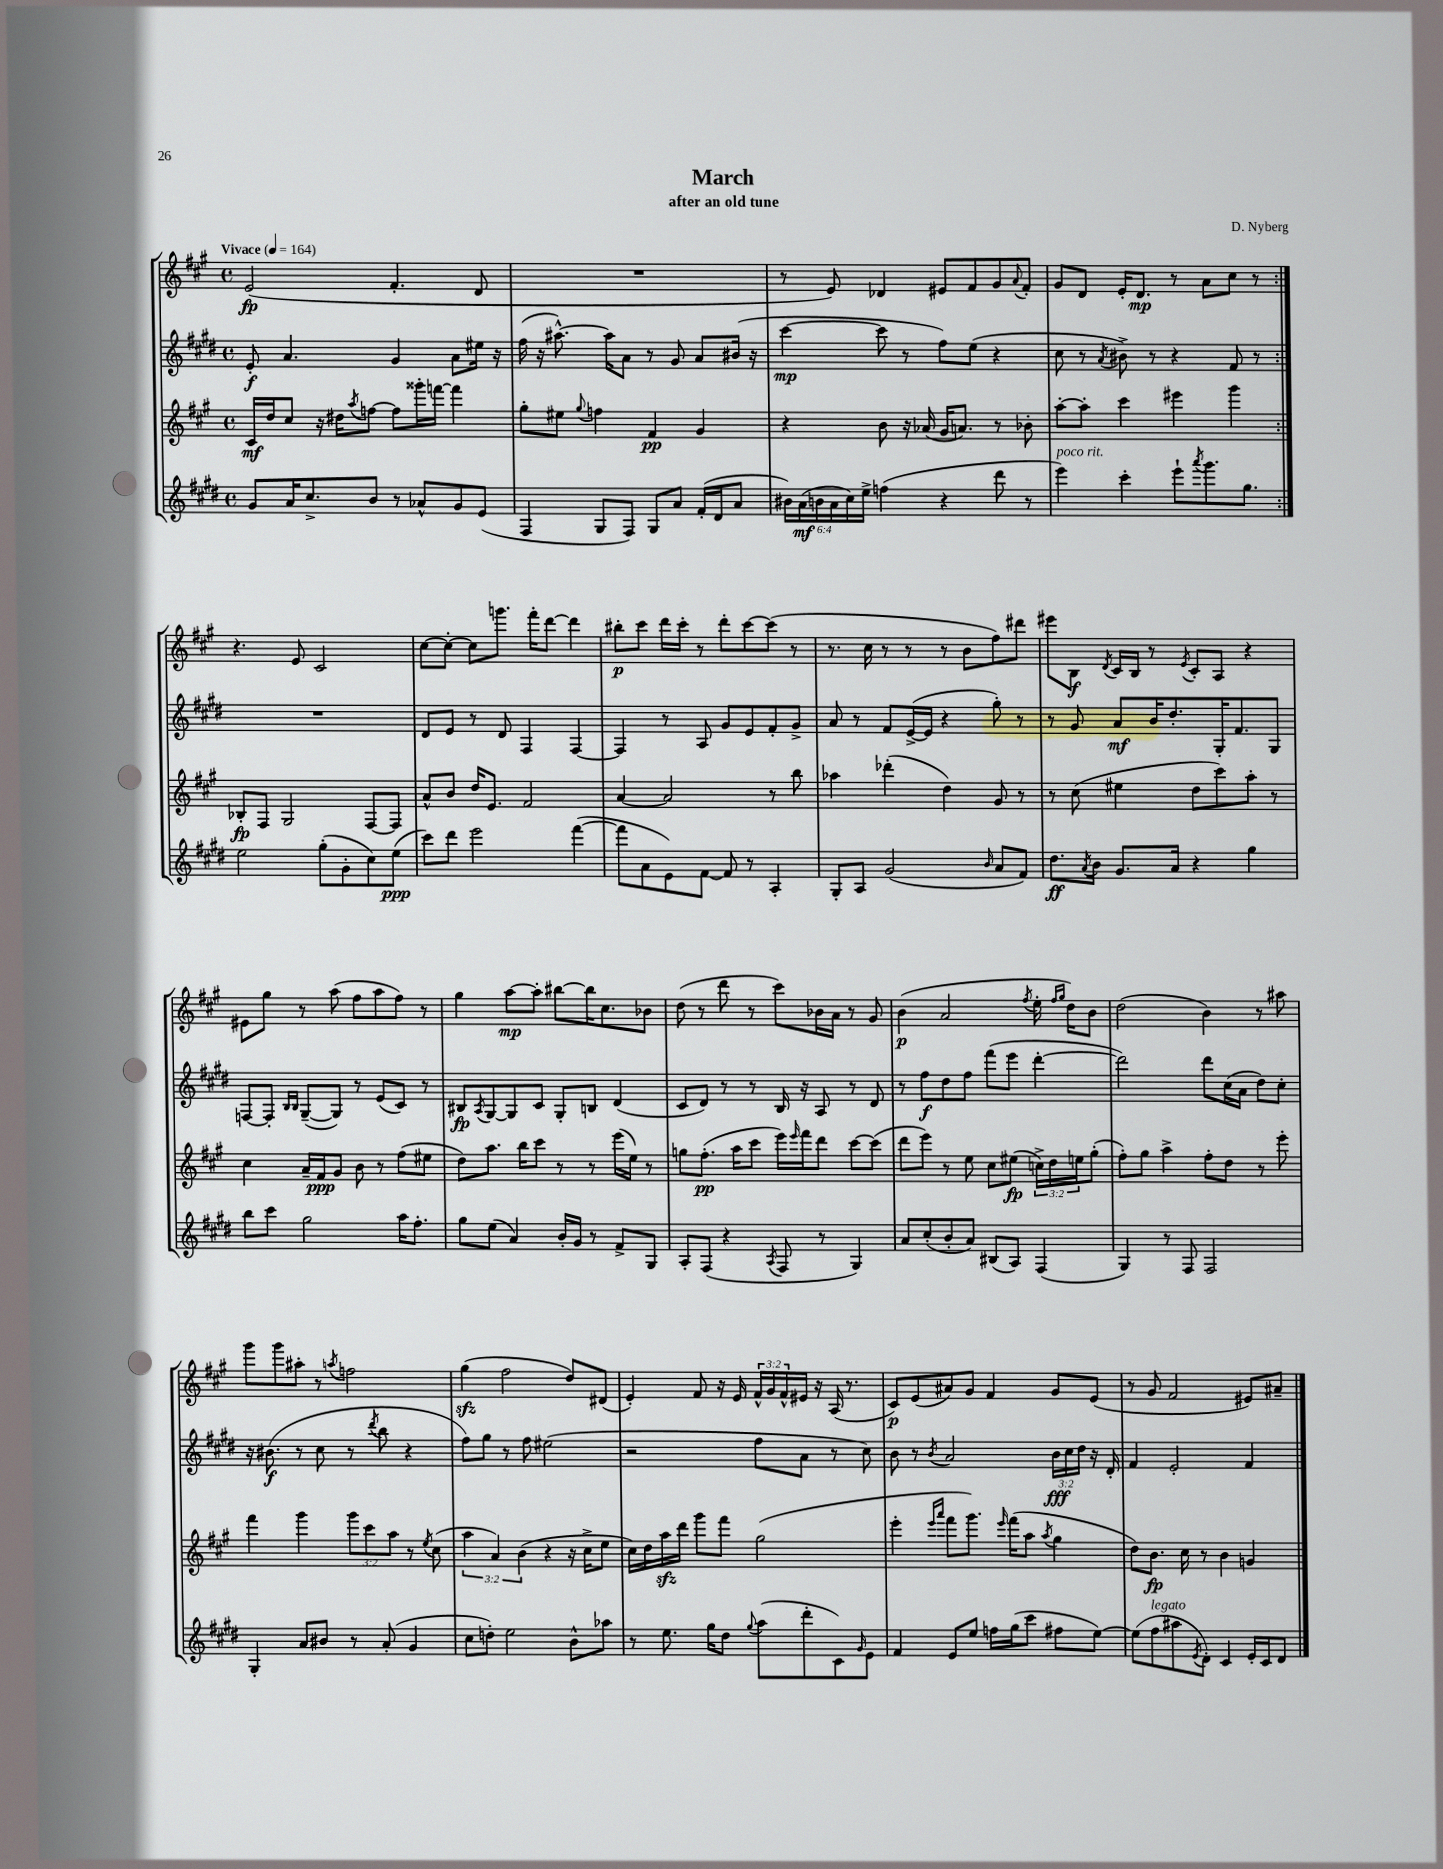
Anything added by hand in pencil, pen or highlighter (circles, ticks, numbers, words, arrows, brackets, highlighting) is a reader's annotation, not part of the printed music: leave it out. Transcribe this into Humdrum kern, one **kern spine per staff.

**kern	**dynam	**kern	**dynam	**kern	**dynam	**kern	**dynam
*part4	*part4	*part3	*part3	*part2	*part2	*part1	*part1
*staff4	*staff4	*staff3	*staff3	*staff2	*staff2	*staff1	*staff1
*clefG2	*	*clefG2	*	*clefG2	*	*clefG2	*
*k[f#c#g#d#]	*	*k[f#c#g#]	*	*k[f#c#g#d#]	*	*k[f#c#g#]	*
*M4/4	*	*M4/4	*	*M4/4	*	*M4/4	*
*met(c)	*	*met(c)	*	*met(c)	*	*met(c)	*
*MM164	*	*MM164	*	*MM164	*	*MM164	*
=1	=1	=1	=1	=1	=1	=1	=1
!	!	!	!	!	!	!LO:TX:a:B:t=Vivace	!
8g#/L	.	16c#/LL	mf	8e'/	f	(2e/	fp
.	.	16dd/J	.	.	.	.	.
16a/K	.	8cc#/J	.	4.a/	.	.	.
8.cc#^/	.	.	.	.	.	.	.
.	.	16r	.	.	.	.	.
.	.	16dd#X\KL	.	.	.	.	.
.	.	8qaa/	.	.	.	.	.
8b/J	.	[8ffn\J	.	.	.	.	.
8r	.	8ff\L]	.	4g#/	.	4.f#'/	.
8a-X^^/L	.	16ggg##X'\L	.	.	.	.	.
.	.	[16fffn\JJ	.	.	.	.	.
8g#/	.	4fff\]	.	8a\L	.	.	.
(8e/J	.	.	.	16ee#X\Jk	.	8d/	.
.	.	.	.	16r	.	.	.
=2	=2	=2	=2	=2	=2	=2	=2
4F#/	.	8gg#'\L	.	(16ff#\	.	1r	.
.	.	.	.	16r	.	.	.
.	.	8ee#X\J	.	[8.aa#X^^\)	.	.	.
.	.	8qqgg#/	.	.	.	.	.
8G#/L	.	4ffn\	.	.	.	.	.
.	.	.	.	16aa#\KL]	.	.	.
8F#/J)	.	.	.	8a\J	.	.	.
8G#/L	.	4f#/	pp	8r	.	.	.
8a/J	.	.	.	8g#/	.	.	.
(16f#'/LL	.	4g#/	.	8a/L	.	.	.
16d#/J	.	.	.	.	.	.	.
8a/J	.	.	.	(16b#X/Jk	.	.	.
.	.	.	.	16r	.	.	.
=3	=3	=3	=3	=3	=3	=3	=3
24b#X\LL)	.	4r	.	[4ccc#\	mp	8r	.
(24a\	mf	.	.	.	.	.	.
24bn\	.	.	.	.	.	.	.
24a\	.	.	.	.	.	8e/)	.
24cc#\)	.	.	.	.	.	.	.
24ee^\JJ	.	.	.	.	.	.	.
(4ffn\	.	8b\	.	8ccc#\]	.	4d-X/	.
.	.	16r	.	8r	.	.	.
.	.	(16a-X/	.	.	.	.	.
4r	.	16g#/KL	.	8ff#\L)	.	8e#X/L	.
.	.	8.an/J)	.	.	.	.	.
.	.	.	.	(8ee\J	.	8f#/	.
8ddd#\	.	8r	.	4r	.	8g#/	.
.	.	.	.	.	.	8qqa/	.
8r	.	8b-X'\	.	.	.	8f#'/J	.
=4	=4	=4	=4	=4	=4	=4	=4
!LO:TX:a:i:t=poco rit.	!	!	!	!	!	!	!
4eee\)	.	[8aa'\L	.	8cc#\	.	8g#/L	.
.	.	8aa'\J]	.	8r	.	8d/J	.
.	.	.	.	8qa/	.	.	.
4ccc#'\	.	4ccc#\	.	8b#X^\)	.	16e'/KL	.
.	.	.	.	.	.	8.d/J	mp
.	.	.	.	8r	.	.	.
8eee`\L	.	4eee#X\	.	4r	.	8r	.
8qaaa/	.	.	.	.	.	.	.
8.ggg#\	.	.	.	.	.	8a\L	.
.	.	4ggg#\	.	8f#/	.	8cc#\J	.
8.gg#\J	.	.	.	.	.	.	.
.	.	.	.	8r	.	8r	.
!!LO:LB:g=z
=5:|!	=5:|!	=5:|!	=5:|!	=5:|!	=5:|!	=5:|!	=5:|!
2ee\	.	8B-X'/L	fp	1r	.	4.r	.
.	.	8F#/J	.	.	.	.	.
.	.	2G#/	.	.	.	.	.
.	.	.	.	.	.	8e/	.
(8gg#'\L	.	.	.	.	.	2c#/	.
8g#'\	.	.	.	.	.	.	.
8cc#\)	.	[8F#/L	.	.	.	.	.
(8ee\J	ppp	8F#/J]	.	.	.	.	.
=6	=6	=6	=6	=6	=6	=6	=6
8ccc#\L)	.	8a^^/L	.	8d#/L	.	[8cc#\L	.
8ddd#\J	.	8b/J	.	8e/J	.	8cc#'\J_	.
2eee\	.	16dd/KL	.	8r	.	8cc#\L]	.
.	.	8.e/J	.	.	.	.	.
.	.	.	.	8d#/	.	8.gggn\J	.
.	.	2f#/	.	4F#/	.	.	.
.	.	.	.	.	.	16fff#'\KL	.
.	.	.	.	.	.	[8ddd\J	.
([4fff#\	.	.	.	[4F#/	.	4ddd\]	.
=7	=7	=7	=7	=7	=7	=7	=7
8fff#\L]	.	[4a/	.	4F#/]	.	8bb#X'\L	p
8a\	.	.	.	.	.	8ccc#\J	.
8e\)	.	2a/]	.	8r	.	16ddd\LL	.
.	.	.	.	.	.	16ccc#'\JJ	.
[8f#\J	.	.	.	8A/	.	8r	.
8f#/]	.	.	.	8g#/L	.	8ddd'\L	.
8r	.	.	.	8e/	.	[8ccc#\	.
4A'/	.	8r	.	8f#'/	.	(8ccc#\J]	.
.	.	8bb\	.	8g#^/J	.	8r	.
=8	=8	=8	=8	=8	=8	=8	=8
8G#'/L	.	4aa-X\	.	8a/	.	8.r	.
8A/J	.	.	.	8r	.	.	.
.	.	.	.	.	.	16cc#\	.
(2g#/	.	(4ddd-X'\	.	8f#/L	.	8r	.
.	.	.	.	([16e^/L	.	8r	.
.	.	.	.	16e/JJ]	.	.	.
.	.	4dd\)	.	4r	.	8r	.
.	.	.	.	.	.	8b\L	.
16qqb/	.	.	.	.	.	.	.
8a/L	.	8g#/	.	8gg#'\)	.	8ff#\)	.
8f#/J)	.	8r	.	8r	.	8ddd#X\J	.
=9	=9	=9	=9	=9	=9	=9	=9
8.dd#\L	ff	8r	.	8r	.	8eee#X\L	.
.	.	(8cc#\	.	8g#/	.	8B\J	f
8qa/	.	.	.	.	.	.	.
16b\Jk	.	.	.	.	.	.	.
.	.	.	.	.	.	8qd/	.
8.g#/L	.	4ee#X\	.	8a/L	mf	16c#/LL	.
.	.	.	.	.	.	16B/JJ	.
.	.	.	.	16b/K	.	8r	.
16a/Jk	.	.	.	8.dd#'/	.	.	.
.	.	.	.	.	.	8qe/	.
4r	.	8dd\L	.	.	.	8c#'/L	.
.	.	8ccc#\)	.	16G#'/K	.	8A/J	.
.	.	.	.	8.f#/	.	.	.
4gg#\	.	8aa'\J	.	.	.	4r	.
.	.	8r	.	8G#/J	.	.	.
!!LO:LB:g=z
=10	=10	=10	=10	=10	=10	=10	=10
8bb\L	.	4cc#\	.	[8Fn/L	.	8e#X\L	.
8ccc#\J	.	.	.	8F'/J]	.	8gg#\J	.
.	.	.	.	16qqB/LL	.	.	.
.	.	.	.	16qqB/JJ	.	.	.
2gg#\	.	16a~/LL	.	([8G#~/L	.	8r	.
.	.	16f#/J	ppp	.	.	.	.
.	.	8g#/J	.	8G#/J])	.	(8aa\	.
.	.	8b\	.	8r	.	8ff#\L	.
.	.	8r	.	(8e/L	.	8aa\	.
16aa\KL	.	(8ff#\L	.	8c#/J)	.	8ff#\J)	.
8.ff#'\J	.	.	.	.	.	.	.
.	.	8ee#X\J	.	8r	.	8r	.
=11	=11	=11	=11	=11	=11	=11	=11
8gg#\L	.	8dd\L)	.	8B#X/L	fp	4gg#\	.
.	.	.	.	8qA/	.	.	.
(8ee\J	.	8.aa\J	.	[8G#/	.	.	.
4a/)	.	.	.	8G#/]	.	[8aa\L	mp
.	.	16bb\KL	.	.	.	.	.
.	.	8ccc#\J	.	8c#/J	.	8aa'\J]	.
16b'/LL	.	8r	.	8G#'/L	.	[8bb#X\L	.
16g#/JJ	.	.	.	.	.	.	.
8r	.	8r	.	8Bn/J	.	16bb#\K]	.
.	.	.	.	.	.	8.cc#\	.
8f#^/L	.	(16eee\LL	.	(4d#/	.	.	.
.	.	16ee\JJ)	.	.	.	.	.
8G#/J	.	8r	.	.	.	8b-X\J	.
=12	=12	=12	=12	=12	=12	=12	=12
8A'/L	.	8ggn\L	.	8c#/L	.	(8dd\	.
(8F#/J	.	(8.ff#'\J	pp	8d#/J)	.	8r	.
4r	.	.	.	8r	.	8ddd\	.
.	.	16aa\KL	.	.	.	.	.
.	.	8ccc#\J	.	8r	.	8r	.
8qA/	.	.	.	.	.	.	.
8F#/	.	16eee\LL)	.	16B/	.	8ccc#\L)	.
.	.	16qqeee/	.	.	.	.	.
.	.	16fff#\J	.	16r	.	.	.
8r	.	8ddd\J	.	8A/	.	16b-X\L	.
.	.	.	.	.	.	16a\JJ	.
4G#/)	.	[8ccc#\L	.	8r	.	8r	.
.	.	(8ccc#\J]	.	8d#/	.	8g#/	.
=13	=13	=13	=13	=13	=13	=13	=13
8a/L	.	8ddd\L	.	8r	.	(4b\	p
(8cc#'/	.	8eee\J)	.	8ff#\L	f	.	.
8b'/	.	8r	.	8dd#\	.	2a/	.
8a/J)	.	8ee\	.	8ff#\J	.	.	.
(8B#X/L	.	8cc#\L	.	(8fff#\L	.	.	.
8A/J)	.	(8ee#X\J	fp	8eee\J	.	.	.
.	.	.	.	.	.	8qff#/	.
(4F#/	.	24ccn^\LL)	.	[4ddd#'\	.	16ee'\	.
.	.	24dd\	.	.	.	.	.
.	.	.	.	.	.	16qqff#/LL	.
.	.	.	.	.	.	16qqgg#/JJ	.
.	.	.	.	.	.	16dd\KL)	.
.	.	24een\J	.	.	.	.	.
.	.	(8gg#'\J	.	.	.	8b\J	.
=14	=14	=14	=14	=14	=14	=14	=14
4G#/)	.	8ff#'\L)	.	2ddd#\])	.	(2dd\	.
.	.	8gg#\J	.	.	.	.	.
8r	.	4aa^\	.	.	.	.	.
8F#/	.	.	.	.	.	.	.
2F#/	.	8ff#'\L	.	8ddd#\L	.	4b\)	.
.	.	8dd\J	.	(16cc#\L	.	.	.
.	.	.	.	16a\JJ	.	.	.
.	.	8r	.	8dd#\L)	.	8r	.
.	.	8eee'\	.	8cc#'\J	.	8aa#X\	.
!!LO:LB:g=z
=15	=15	=15	=15	=15	=15	=15	=15
4G#'/	.	4fff#\	.	16r	.	8ggg#\L	.
.	.	.	.	(8.b#X\	f	.	.
.	.	.	.	.	.	8ggg#\	.
8a/L	.	4ggg#\	.	8r	.	8aa#X'\J	.
8b#X/J	.	.	.	8cc#\	.	8r	.
.	.	.	.	.	.	8qaan/	.
8r	.	12ggg#\L	.	8r	.	2ffn\	.
.	.	12ccc#\	.	.	.	.	.
.	.	.	.	8qddd#/	.	.	.
(8a'/	.	.	.	8bb\	.	.	.
.	.	12aa\J	.	.	.	.	.
4g#/	.	8r	.	4r	.	.	.
.	.	8qee/	.	.	.	.	.
.	.	(8cc#\	.	.	.	.	.
=16	=16	=16	=16	=16	=16	=16	=16
8cc#\L	.	6aa\	.	8ff#\L)	.	(4gg#zz\	.
8ddn'\J)	.	.	.	8gg#\J	.	.	.
.	.	6a/)	.	.	.	.	.
2ee\	.	.	.	8r	.	2ff#\	.
.	.	(6b\	.	.	.	.	.
.	.	.	.	8ff#\	.	.	.
.	.	4r	.	(2ee#X\	.	.	.
8b^^\L	.	16r	.	.	.	8dd/L)	.
.	.	16cc#^\KL	.	.	.	.	.
8aa-X\J	.	8ee\J	.	.	.	(8d#X/J	.
=17	=17	=17	=17	=17	=17	=17	=17
8r	.	16cc#\LL)	.	2r	.	4e'/)	.
.	.	16dd\	.	.	.	.	.
8.ee\	.	16aazz\	.	.	.	.	.
.	.	16ddd\JJ	.	.	.	.	.
.	.	8ggg#\L	.	.	.	8f#/	.
16gg#\KL	.	.	.	.	.	.	.
8dd#\J	.	8fff#\J	.	.	.	16r	.
.	.	.	.	.	.	16e/	.
8qqgg#/	.	.	.	.	.	.	.
(8aa\L	.	(2gg#\	.	8ff#\L	.	24f#^^/LL	.
.	.	.	.	.	.	24g#/	.
.	.	.	.	.	.	24f#^^/	.
8ddd#'\	.	.	.	8a\J	.	16e#X/JJ	.
.	.	.	.	.	.	16r	.
8c#\)	.	.	.	8r	.	(16A/	.
.	.	.	.	.	.	8.r	.
16qqg#/	.	.	.	.	.	.	.
8e\J	.	.	.	8cc#\)	.	.	.
=18	=18	=18	=18	=18	=18	=18	=18
4f#/	.	4eee'\	.	8b\	.	8c#/L)	p
.	.	.	.	8r	.	(8e/	.
.	.	16qqeee/LL	.	.	.	.	.
.	.	16qqaaa/JJ	.	8qb/	.	.	.
8e/L	.	8fff#\L	.	2a/	.	8a#X/)	.
8ee/J	.	8.ggg#\J)	.	.	.	8g#/J	.
16ffn\LL	.	.	.	.	.	4f#/	.
.	.	16qqeee/	.	.	.	.	.
(16gg#\J	.	(16fff#\KL	.	.	.	.	.
8ccc#\J	.	8aa\J	.	.	.	.	.
.	.	8qaa/	.	.	.	.	.
8ff#X\L	.	4gg#\	.	24b\LL	fff	8g#/L	.
.	.	.	.	24cc#\	.	.	.
.	.	.	.	24dd#\JJ	.	.	.
[8ee\J)	.	.	.	16r	.	(8e/J	.
.	.	.	.	16d#'/	.	.	.
=19	=19	=19	=19	=19	=19	=19	=19
(8ee\L]	.	8dd\L)	.	4f#/	.	8r	.
!LO:TX:a:i:t=legato	!	!	!	!	!	!	!
8ff#\	.	8.b\J	fp	.	.	8g#/	.
8aa#X\	.	.	.	2e'/	.	2f#/	.
.	.	16cc#\	.	.	.	.	.
8qe/	.	.	.	.	.	.	.
8d#'\J)	.	8r	.	.	.	.	.
4c#/	.	4b\	.	.	.	.	.
16e'/LL	.	4gn/	.	4f#/	.	8e#X/L)	.
16c#/J	.	.	.	.	.	.	.
8d#/J	.	.	.	.	.	8a#X~/J	.
==	==	==	==	==	==	==	==
*-	*-	*-	*-	*-	*-	*-	*-
